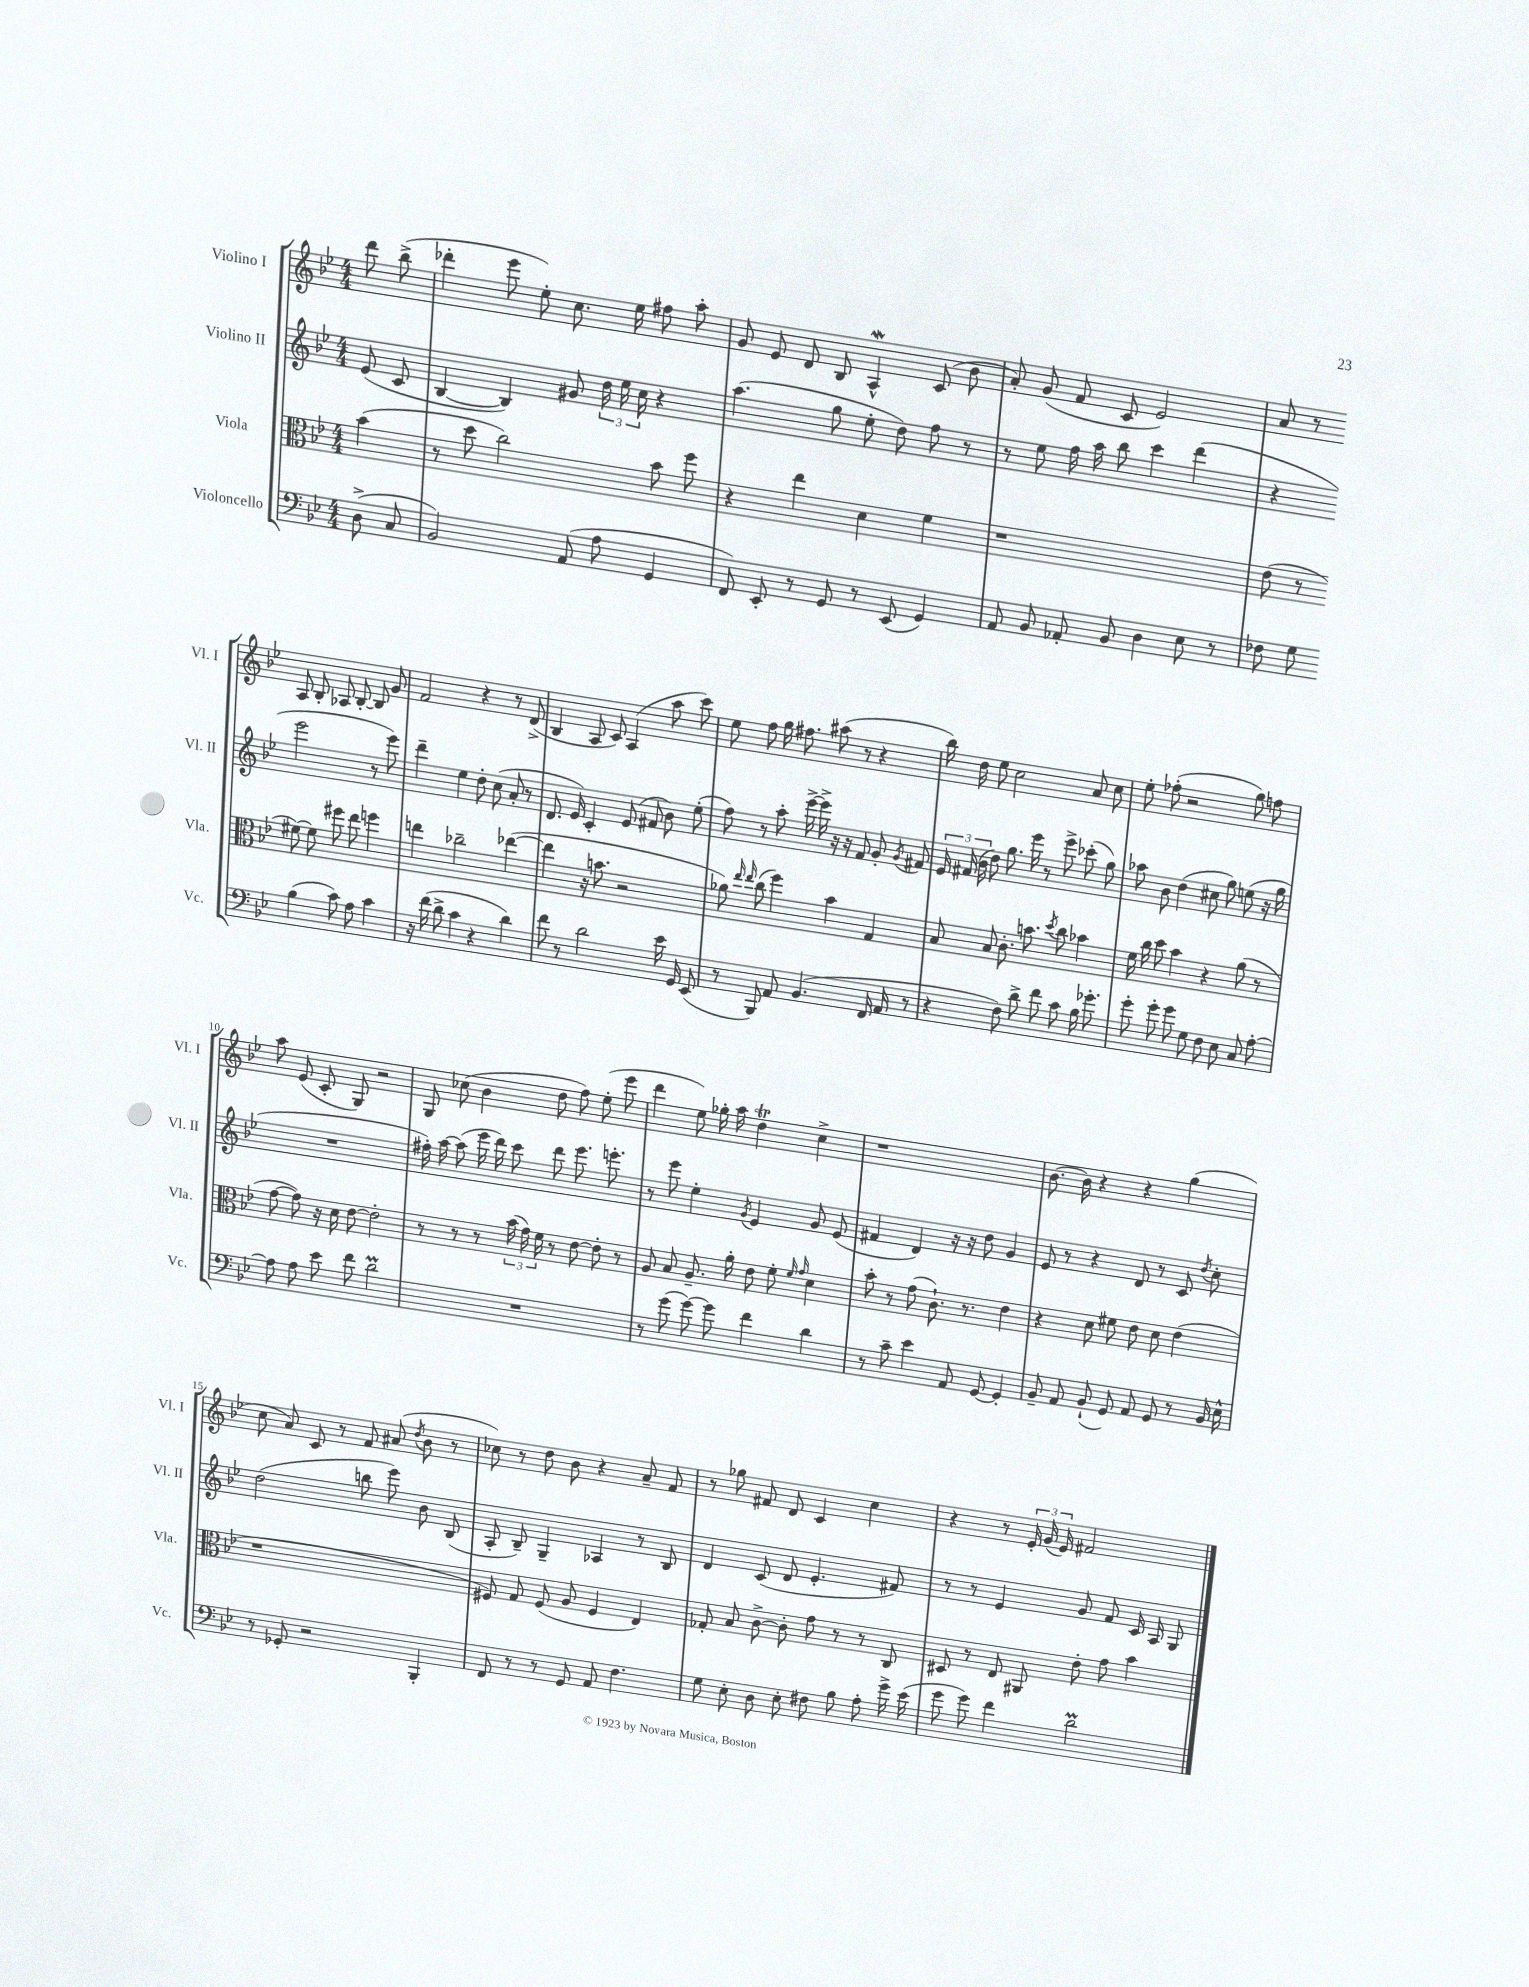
<<
\new StaffGroup <<
\new Staff = "s0" \with { instrumentName = "Violino I" shortInstrumentName = "Vl. I" } {
    \clef treble \key bes \major \numericTimeSignature \time 4/4 \partial 4
    \autoBeamOff d'''8 bes''8->( |
    des'''4-. ees'''8 ees''8-.) c''8. ees''16 fis''8 a''8-. |
    g'8 ees'8 d'8 bes8 a4-^\mordent c'8( bes'8 |
    a'8-.) g'8( f'8 c'8 ees'2) |
    a'8 r8 a8 bes8-. aes8 bes8~-. bes8 g'8 |
    f'2 r4 r8 d'8->( |
    bes4 a8 c'8) a4( a''8 c'''8) |
    ees''8 f''8 g''16 fis''8. ais''8( r8 r4 |
    bes''16) d''16 ees''8 c''2 a'8 c''8 |
    ees''8-. fes''8-.( r2 g''8) f''8 |
    a''8 ees'8( c'8-. g8) r2 |
    g8 ces''8( bes'4 d''8 f''8) ees''8-.( ees'''8 |
    d'''4 ees''8) ges''16-. a''16 d''4\trill c''4-> |
    r1 |
    bes'8.~ bes'16 r4 r4 g''4( |
    c''8 a'8) c'8 r8 f'8 ais'8( \acciaccatura { d''8 } bes'8 r8 |
    ces''8) r8 d''8 bes'8 r4 a'8-- f'8 |
    r8 ges''8 fis'8 d'8 c'4 c''4 |
    r4 r8 \tuplet 3/2 { ees'16-. g'16( ees'16) } fis'2 \bar "|." |
}
\new Staff = "s1" \with { instrumentName = "Violino II" shortInstrumentName = "Vl. II" } {
    \clef treble \key bes \major \numericTimeSignature \time 4/4 \partial 4
    \autoBeamOff ees'8( c'8 |
    bes4~ bes4) gis'8 \tuplet 3/2 { d''16 ees''16 c''16 } r4 |
    a''4.( g''8 ees''8-. d''8) f''8 r8 |
    r8 ees''8 f''16 a''16 bes''8 c'''4 d'''4( |
    r4 ees'''2 r8 ees'''8) |
    d'''4-- ees''4 d''8-. c''8( a'8-. r8 |
    d'8. ees'16) c'4-. ees'8( fis'8 bes'8) ees''8-.( |
    f''8) r8 a''8-. ees'''16~-> ees'''16-> r16 r16 f'8 g'8-. \acciaccatura { g'8 } fis'8 |
    \tuplet 3/2 { ees'16 fis'16( bes'16 } d''8) g''8. ees'''16 r8 ees'''8-> ces'''8-.( g''8) |
    aes''8 bes'8 d''4( cis''8 g''8) e''8( r16 g''16 |
    R1 |
    fis''16-.) a''16~ a''8( ees'''16 d'''16) c'''8 d'''8 ees'''8. e'''8.-. |
    r8 ees'''8 ees''4-. \acciaccatura { g'8 } ees'4 g'8 ees'8( |
    fis'4 d'4) r16 r16 d''8 g'4 |
    ees'8 r8 r4 d'8 r8 c'8 \acciaccatura { d''8 } c''8-. |
    d''2( b''8 ees'''8) bes'8 bes8( |
    a8-. bes8--) g4-- aes4 r8 bes8 |
    d'4 c'8( d'8 ees'4.-. fis'8) |
    r8 r8 ees'4 g'8 f'8 c'16 a16 g8 \bar "|." |
}
\new Staff = "s2" \with { instrumentName = "Viola" shortInstrumentName = "Vla." } {
    \clef alto \key bes \major \numericTimeSignature \time 4/4 \partial 4
    \autoBeamOff bes'4( |
    r8 d''8 c''2) bes'8 f''8 |
    r4 ees''4 d'4 f'4 |
    r1 |
    ees'8( r8 fis'8~) fis'8 fis''8 ees''8 f''4 |
    e''4 ces''2-- ees''4~( |
    ees''4 r16 b'8. r2 |
    aes'8) \grace { ees''16 ees''16 } c''8( f''4) bes'4 g4 |
    bes8 bes8 c'8.-. b'8. \acciaccatura { d''8 } c''8 bes'4 |
    f'16 c''16 d''8 bes'4 r4 a'8( r8 |
    g'8~ g'8) r16 d'16 ees'8~ ees'2-. |
    r8 r8 r8 \tuplet 3/2 { bes'16( g'16) f'16 } r8 ees'8~ ees'8-. r8 |
    a8 bes8 a8.-- a'16-. ees'8 f'8-. \grace { f'16 g'16 } d'4 |
    bes'8-. r8 g'8( c'8.-!) r8. ees'4 |
    r4 d'8 fis'8 ees'8 d'8 ees'4( |
    r1 |
    fis8) g8 fis8( a8 fis4 ees4) |
    ges8-. bes8 c'8~-> c'8-. g'8 r8 r8 c8 |
    dis8 r8 ees8 ais,8 ees'8-. g'8 bes'4 \bar "|." |
}
\new Staff = "s3" \with { instrumentName = "Violoncello" shortInstrumentName = "Vc." } {
    \clef bass \key bes \major \numericTimeSignature \time 4/4 \partial 4
    \autoBeamOff d8->( c8 |
    bes,2) a,8( a8 g,4 |
    f,8) ees,8-. r8 g,8 r8 ees,8( g,4) |
    a,8 bes,8 aes,8-. bes,8 d4 ees8 r8 |
    fes8 g8 bes4( c'8) a8 c'4 |
    r16 f'16( d'8-> c'4 r4 d'4) |
    f'8 r8 d'2 ees'16 g,16 ees,8( |
    r8 bes,,8) a,8 bes,4.( f,16 a,16 r8 |
    r4 f8) d'8-> f'8 c'8 bes16 ges'8.-. |
    g'8-. g'8-. g'8 g8 f8 ees8 c8 a8~-. |
    a8 a8 ees'8 f'8 d'2\prall |
    R1 |
    r8 g'8( g'8~) g'8 f'4 d'4 |
    r8 c'8-- ees'4 a,8 g,8~ g,4-. |
    bes,8-- a,8 bes,8-!( g,8) a,8 g,8 r8 bes,16 ees16-^ |
    r8 ges,8-. r2 bes,,4-. |
    f,8 r8 r8 g,8 a,8 f4. |
    g8 ees8-. d8 ees8-. fis8 bes8 a8-. g'16-> ees'16( |
    g'8 g'8) f'4 d'2\prall \bar "|." |
}
>>
>>
